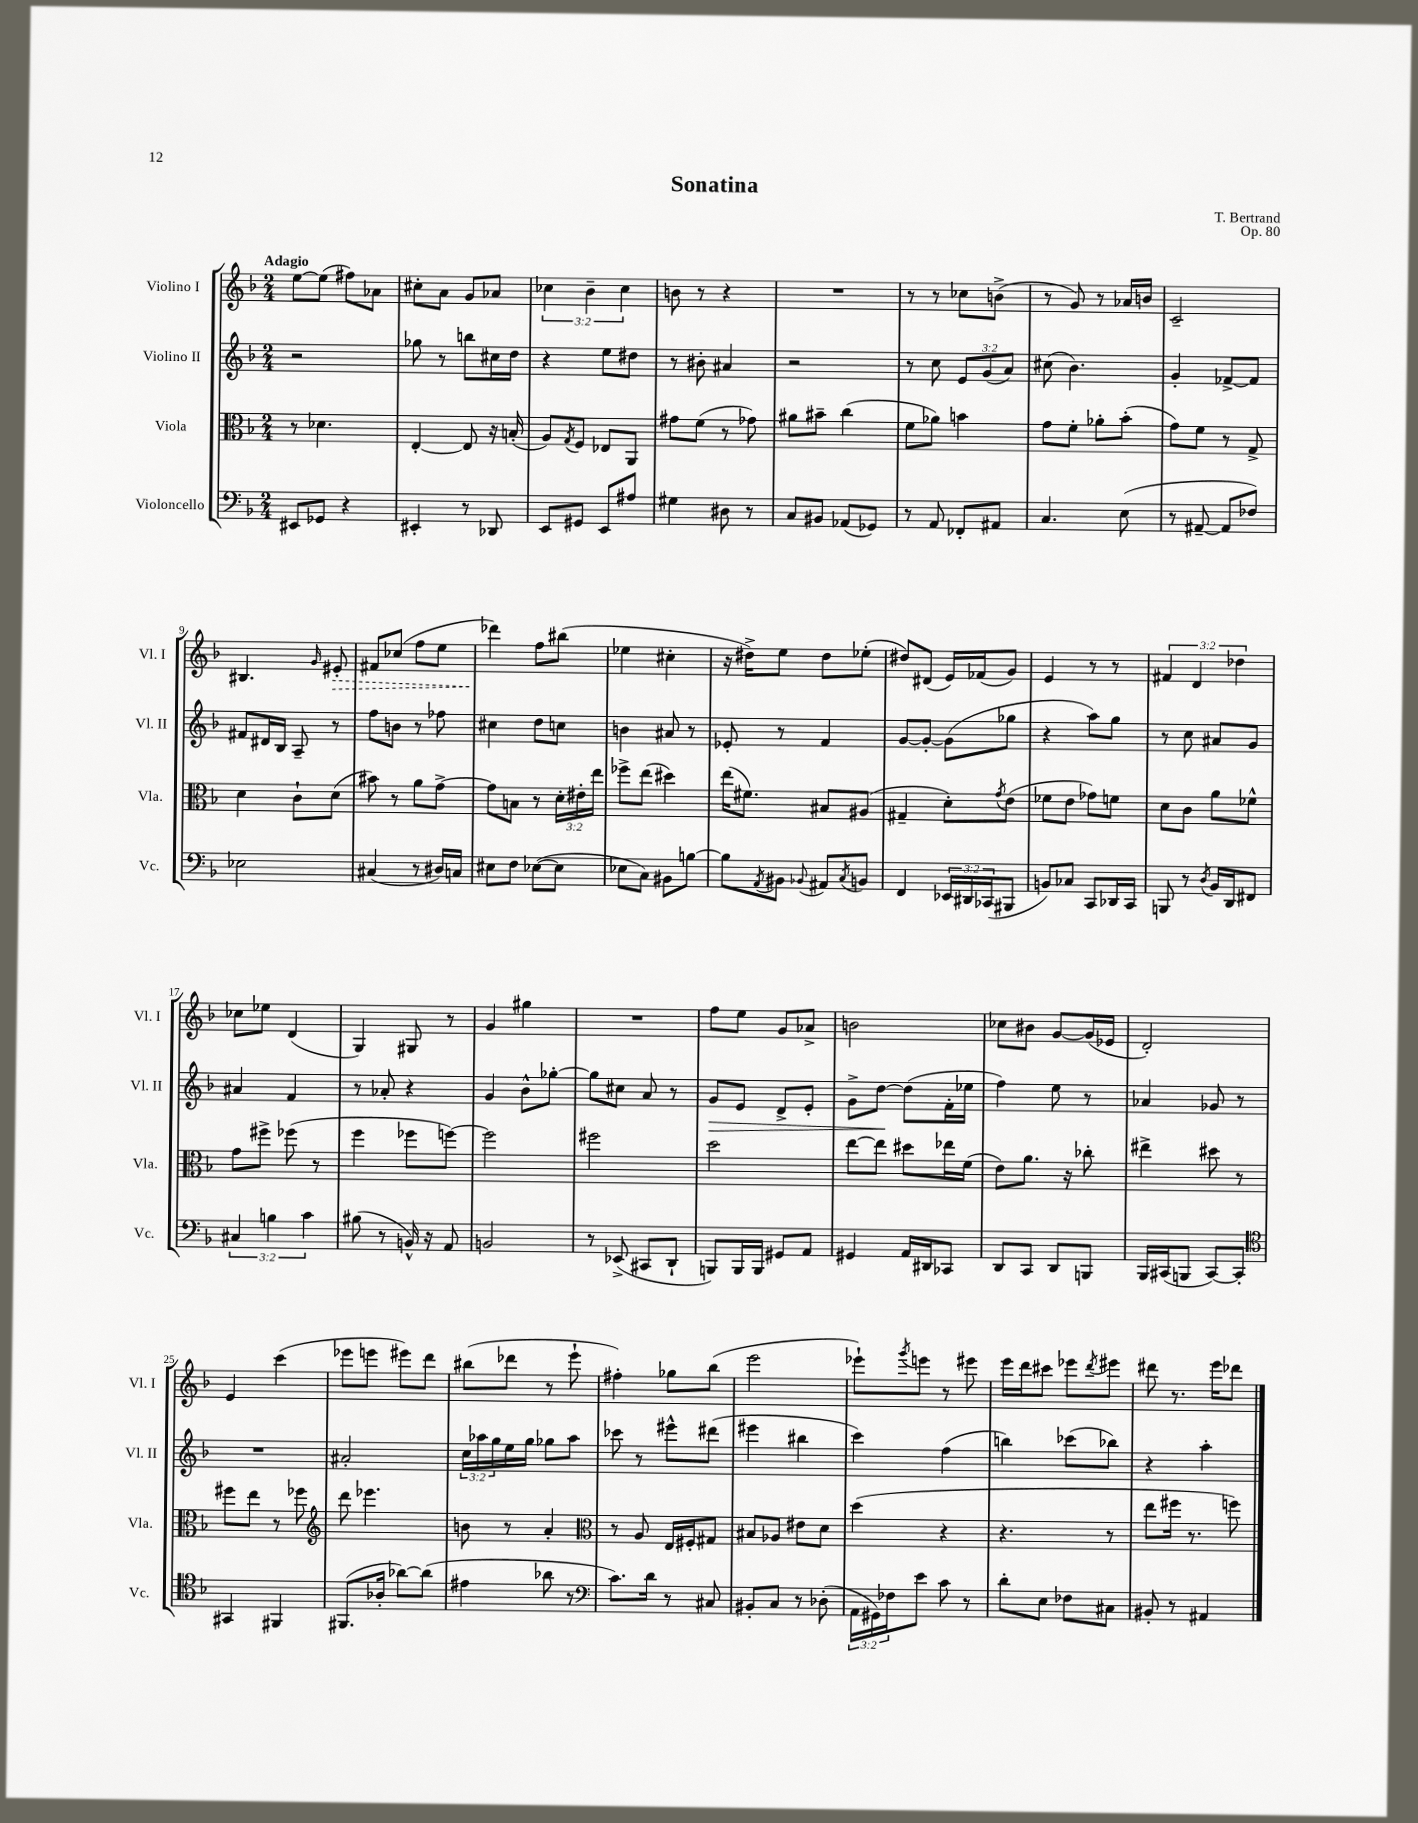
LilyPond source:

\header { title = "Sonatina" composer = "T. Bertrand" opus = "Op. 80" }
<<
\new StaffGroup <<
\new Staff = "s0" \with { instrumentName = "Violino I" shortInstrumentName = "Vl. I" } {
    \clef treble \key f \major \numericTimeSignature \time 2/4 \override Staff.TupletNumber.text = #tuplet-number::calc-fraction-text \tempo "Adagio"
    e''8~ e''8( fis''8) aes'8 |
    cis''8-. a'8 g'8 aes'8 |
    \tuplet 3/2 { ces''4 bes'4-- ces''4 } |
    b'8 r8 r4 |
    R2 |
    r8 r8 ces''8 b'8->( |
    r8 g'8) r8 aes'16 b'16 |
    c'2-- |
    bis4. \grace { g'16 } \once \override Hairpin.style = #'dashed-line eis'8-.\> |
    fis'8 ces''8( f''8 e''8 |
    des'''4\!) f''8 bis''8( |
    ees''4 cis''4-. |
    r16 dis''16->) e''8 dis''8 ees''8-.( |
    dis''8) dis'8( e'16) fes'16( g'8) |
    e'4 r8 r8 |
    \tuplet 3/2 { fis'4 d'4 des''4 } |
    ces''8 ees''8 d'4( |
    g4) gis8 r8 |
    g'4 gis''4 |
    R2 |
    f''8 e''8 g'8 aes'8-> |
    b'2 |
    ces''8 bis'8 g'8~ g'16( ees'16 |
    d'2-.) |
    e'4 c'''4( |
    ees'''8 e'''8 eis'''8) d'''8 |
    bis''8( des'''8 r8 e'''8-! |
    fis''4-.) ges''8 bes''8( |
    e'''2 |
    ees'''8-!) \acciaccatura { g'''8 } e'''8 r8 eis'''8 |
    e'''16 d'''16 cis'''8 ees'''8 \acciaccatura { d'''8 } eis'''8 |
    dis'''8 r8. e'''16 des'''8 \bar "|." |
}
\new Staff = "s1" \with { instrumentName = "Violino II" shortInstrumentName = "Vl. II" } {
    \clef treble \key f \major \numericTimeSignature \time 2/4 \override Staff.TupletNumber.text = #tuplet-number::calc-fraction-text
    r2 |
    ges''8 r8 b''8 cis''16 d''16 |
    r4 e''8 dis''8 |
    r8 bis'8-. ais'4 |
    r2 |
    r8 c''8 \tuplet 3/2 { e'8 g'8( a'8) } |
    cis''8( bes'4.) |
    g'4-. fes'8~-> fes'8 |
    fis'8 dis'16 bes16 a8-- r8 |
    f''8 b'8 r8 fes''8 |
    cis''4 d''8 c''8 |
    b'4 ais'8 r8 |
    ees'8-. r8 f'4 |
    g'8~ g'8~-. g'8( ges''8 |
    r4 a''8) g''8 |
    r8 c''8 ais'8 g'8 |
    ais'4 f'4 |
    r8 aes'8-. r4 |
    g'4 bes'8-^ ges''8~-. |
    ges''8 cis''8 a'8 r8 |
    g'8\> e'8 d'8-> e'8-. |
    g'8-> d''8~\! d''8( f'16-. ees''16 |
    f''4) e''8 r8 |
    aes'4 ges'8 r8 |
    R2 |
    ais'2-. |
    \tuplet 3/2 { c''16 aes''16 g''16 } e''16 g''16 ges''8 aes''8 |
    ces'''8 r8 eis'''8-^ dis'''8( |
    eis'''4 bis''4 |
    c'''4) f''4( |
    b''4) ces'''8( bes''8) |
    r4 a''4-. \bar "|." |
}
\new Staff = "s2" \with { instrumentName = "Viola" shortInstrumentName = "Vla." } {
    \clef alto \key f \major \numericTimeSignature \time 2/4 \override Staff.TupletNumber.text = #tuplet-number::calc-fraction-text
    r8 des'4. |
    e4~-. e8 r16 b16-.( |
    a8) \acciaccatura { g8 } f8 ees8 a,8 |
    gis'8 f'8( r8 ges'8) |
    ais'8 bis'8-- c''4( |
    f'8 aes'8) b'4 |
    g'8 f'8-. aes'8-. bes'8-.( |
    g'8) f'8 r8 g8-> |
    d'4 c'8-! d'8( |
    bis'8) r8 a'8 g'8~-> |
    g'8 b8 r8 \tuplet 3/2 { d'16-. eis'16-. e''16 } |
    fes''8-> e''8( dis''4) |
    e''16( fis'8.) bis8 ais8( |
    gis4-- d'8-.) \acciaccatura { g'8 } e'8( |
    fes'8 e'8 ges'8) f'8 |
    d'8 c'8 a'8 fes'8-^ |
    g'8 fis''8-> fes''8( r8 |
    f''4 fes''8 f''8~) |
    f''2 |
    fis''2 |
    d''2 |
    e''8~ e''8 dis''8 ees''16 f'16( |
    e'8) a'8. r16 ces''8-. |
    eis''4-> dis''8 r8 |
    fis''8 e''8 r8 fes''8 |
    \clef treble d'''8 ees'''4. |
    b'8 r8 a'4-. |
    \clef alto r8 a8 e16 fis16-. gis8 |
    bis8 aes8 eis'8 d'8 |
    d''4( r4 |
    r4. r8 |
    e''8 fis''16 r8. f''8) \bar "|." |
}
\new Staff = "s3" \with { instrumentName = "Violoncello" shortInstrumentName = "Vc." } {
    \clef bass \key f \major \numericTimeSignature \time 2/4 \override Staff.TupletNumber.text = #tuplet-number::calc-fraction-text
    eis,8 ges,8 r4 |
    eis,4-. r8 des,8 |
    e,8 gis,8 e,8 ais8 |
    gis4 dis8 r8 |
    c8 bis,8 aes,8( ges,8) |
    r8 a,8 fes,8-. ais,8 |
    c4. e8( |
    r8 ais,8~-- ais,8 fes8) |
    ees2 |
    cis4( r8 dis16) c16 |
    eis8 f8 ees8~( ees8 |
    ees8 c8) bis,8 b8~ |
    b8 \acciaccatura { a,8 } bis,8 \appoggiatura { bes,8 } ais,8 \acciaccatura { c8 } b,8 |
    f,4 \tuplet 3/2 { ees,16 dis,16 ces,16( } bis,,8 |
    b,8) ces8 c,8 des,16 c,16 |
    b,,8 r8 \acciaccatura { d8 } bes,16 d,16 fis,8 |
    \tuplet 3/2 { cis4 b4 c'4 } |
    bis8( r8 b,16-^) r16 a,8 |
    b,2 |
    r8 ees,8->( cis,8 d,8-! |
    b,,8) b,,16 b,,16 gis,8 a,8 |
    gis,4 a,16 dis,16 ces,8 |
    d,8 c,8 d,8 b,,8 |
    bes,,16 cis,16( b,,8 cis,8~) cis,8-. |
    \clef tenor gis,4 fis,4 |
    fis,8.( aes16-. aes'8~) aes'8( |
    eis'4 aes'8 r8 |
    \clef bass c'8.) d'16 r8 cis8 |
    bis,8-. c8 r8 des8-.( |
    \tuplet 3/2 { a,16 gis,16) fes16 } e'8 c'8 r8 |
    d'8-. e8 fes8 cis8 |
    bis,8-. r8 ais,4 \bar "|." |
}
>>
>>
